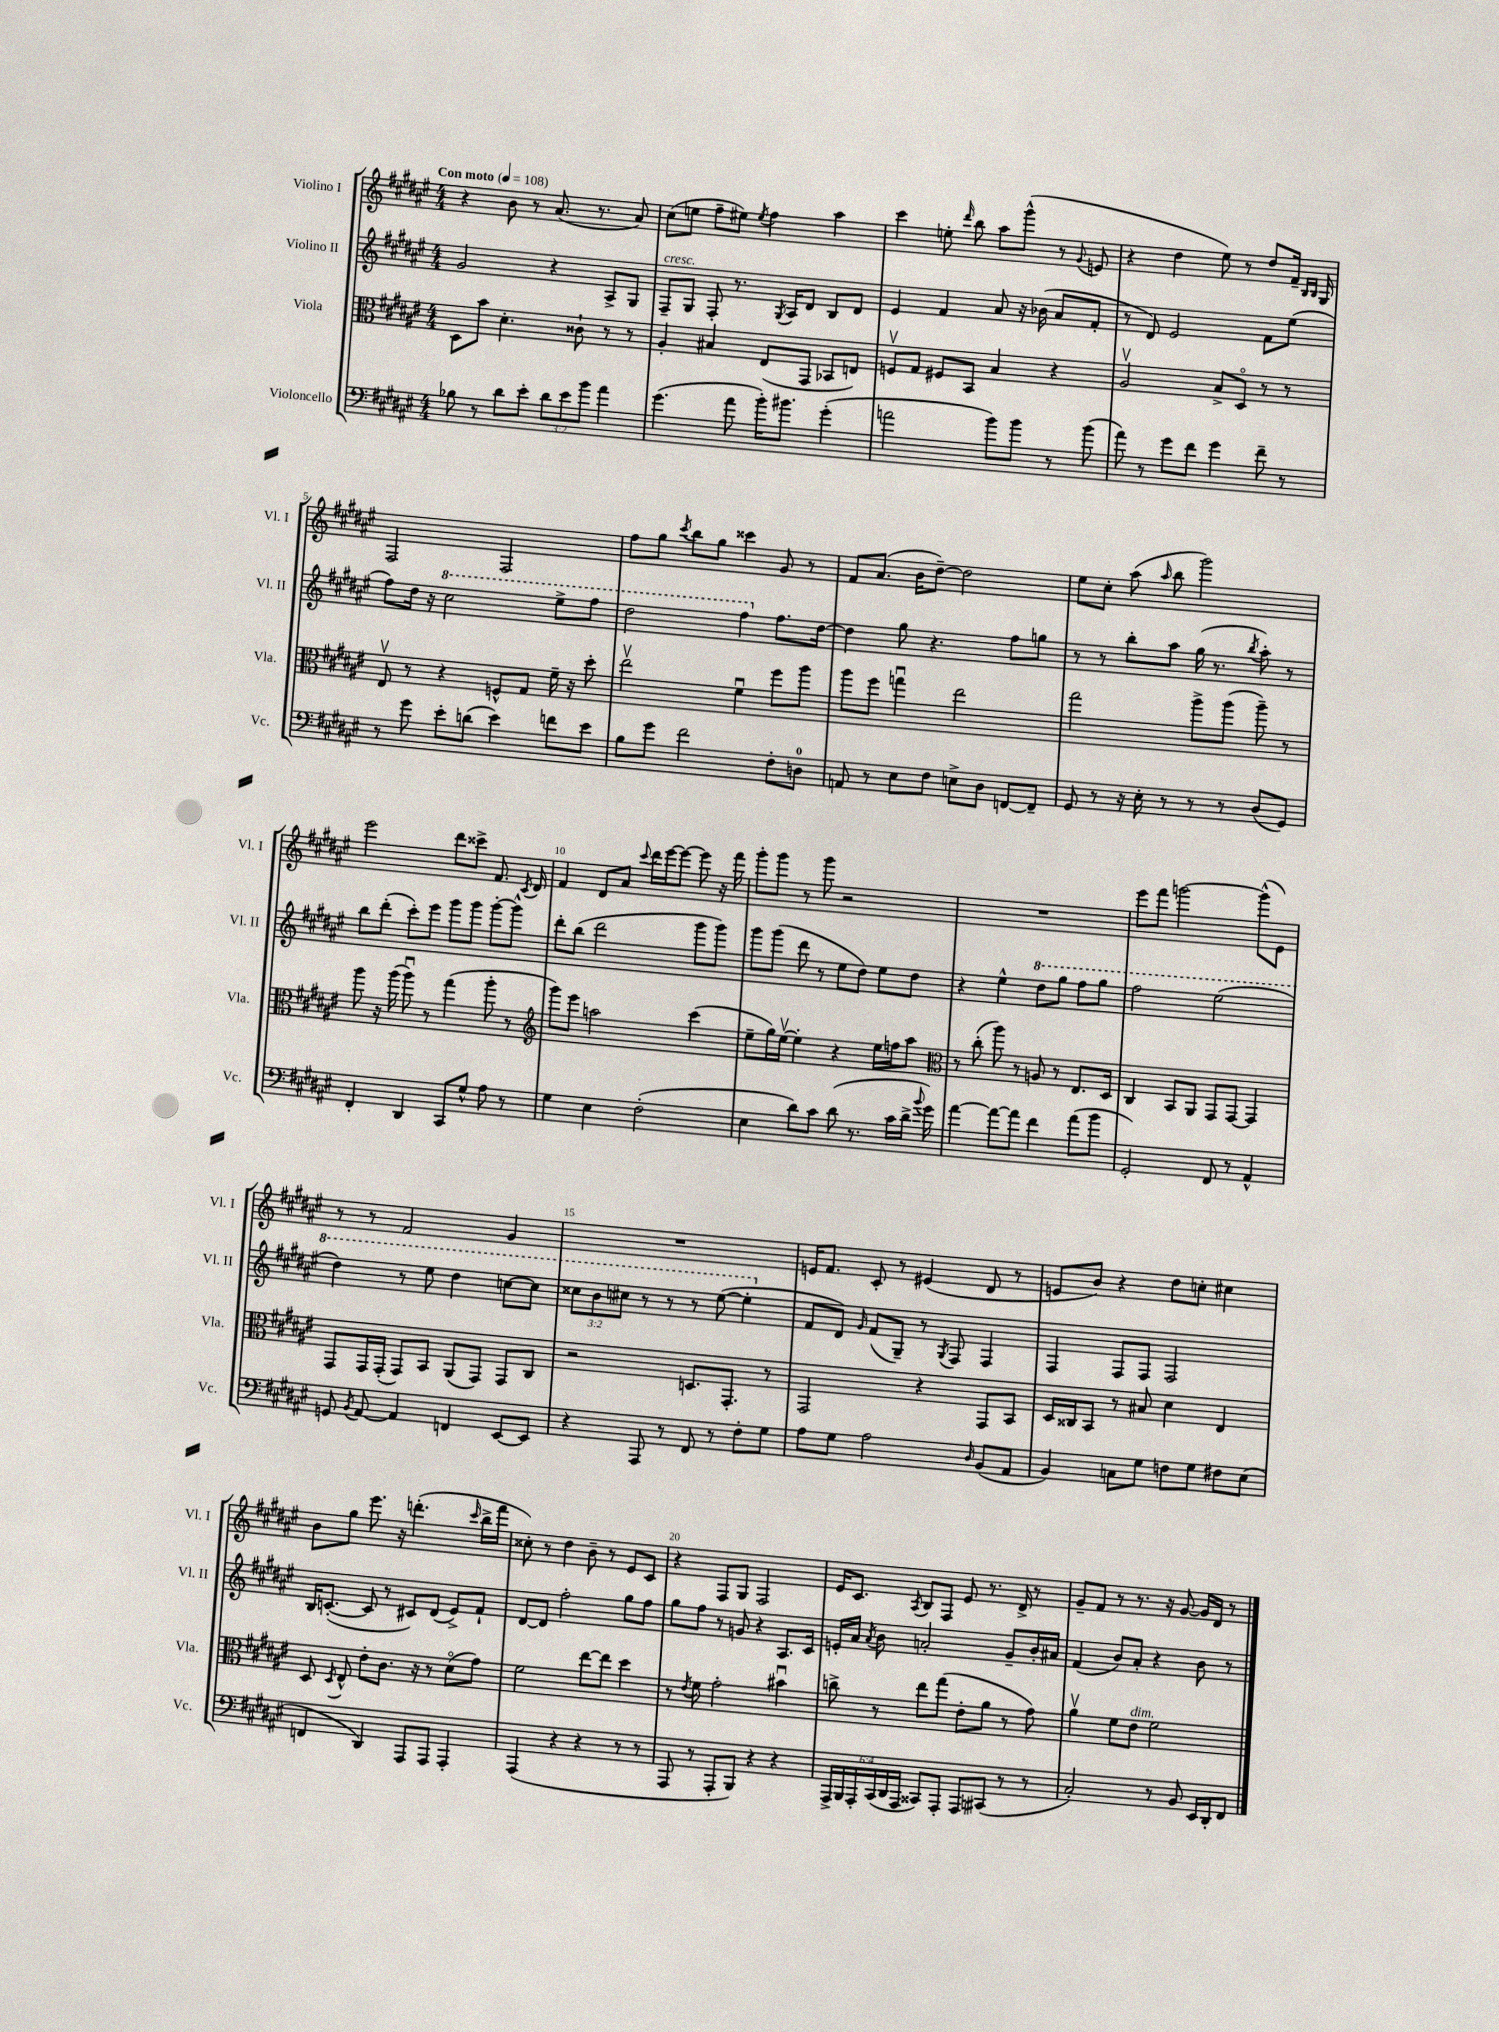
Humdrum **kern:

**kern	**kern	**kern	**kern
*staff4	*staff3	*staff2	*staff1
*clefF4	*clefC3	*clefG2	*clefG2
*k[f#c#g#d#a#e#]	*k[f#c#g#d#a#e#]	*k[f#c#g#d#a#e#]	*k[f#c#g#d#a#e#]
*M4/4	*M4/4	*M4/4	*M4/4
*MM108	*MM108	*MM108	*MM108
8B-\	8D#\L	2g#/	4r
8r	8b\J	.	.
8d#\L	4.d#'\	.	8b\
8e#'\J	.	.	8r
12d#\L	.	4r	(8.a#/
12e#\	.	.	.
.	8c##`\	.	.
12b\J	.	.	.
.	.	.	8.r
4a#\	8r	8A#^/L	.
.	8r	8G#/J	8a#/)
=	=	=	=
(4.g#\	4A#'/	8F#~/L	(8cc#\L
.	.	8G#/J	8ee\J
.	4B#/	8F#'/	8ff#~\L
8a#\	.	8.r	8ee#\J)
.	.	.	8qee#/
16b'\LK)	(8E#/L	.	4ff#\
.	.	8qG#/	.
8.b#\J	.	16A#/LK	.
.	8GG#/J	8d#/J	.
(4g#'\	8BB-/L	8B/L	4aa#\
.	8E/J)	8d#/J	.
=	=	=	=
2a\	8Fv/L	4e#/	4ccc#\
.	8G#/J	.	.
.	8F#/L	4f#/	8ee'\
.	.	.	16qqddd#/
.	8BB/J	.	8bb\
8b\L)	4B/	8a#/	8aa#\L
8b\J	.	16r	(8ggg#^^\J
.	.	(16b-\	.
8r	4r	8a#/L	8r
.	.	.	8qqg#/
(8b\	.	8f#'/J	8e/
=	=	=	=
8a#\)	2A#v/	8r	4r
8r	.	8d#/)	.
8g#\L	.	2e#/	4dd#\
8f#\J	.	.	.
4g#\	8B^/L	.	8ee#\)
.	8D#o/J	.	8r
8f#~\	8r	8f#\L	8dd#/L
8r	8r	(8ee#\J	16f#~/Jk
.	.	.	16qqB/LL
.	.	.	16qqB/JJ
.	.	.	16G#/
=	=	=	=
8r	8E#v/	8ff#\L)	2F#/
8g#\	8r	16dd#\Jk	.
.	.	16r	.
8e#'\L	4r	2ccc#\	.
(8d\J	.	.	.
4e#\)	8F^^/L	.	2F#/
.	8G#/J	.	.
8f\L	16f#~\	8eee#^\L	.
.	16r	.	.
8e#\J	8dd#'\	8fff#\J	.
=	=	=	=
8B\L	2ee#v\	2ddd#\	8ff#\L
8g#\J	.	.	8gg#\J
.	.	.	8qccc#/
2f#\	.	.	8bb\L
.	.	.	8gg#\J
.	4f#u\	4fff#\	4ccc##\
8F#'\L	8ff#\L	8.ff#\L	8g#/
8D\J	8aa#\J	.	8r
.	.	[16dd#\Jk	.
=	=	=	=
8AA/	8aa#\L	4dd#\]	8f#/L
8r	8ff#\J	.	(8.a#/J
8E#\L	4ggu\	8gg#\	.
.	.	.	16b\LK
8F#\J	.	4.r	[8dd#~\J)
8E^\L	2ee#\	.	2dd#\]
8D#\J	.	.	.
[8FF/L	.	8ff#\L	.
8FF~/]J	.	8gg\J	.
=	=	=	=
8GG#/	2gg#\	8r	8ee#\L
8r	.	8r	8cc#'\J
16r	.	8bb'\L	(8aa#\
16E#'\	.	.	.
.	.	.	16qqaa#/
8r	.	8aa#\J	8bb\
8r	8aa#^\L	(16gg#\	2ggg#\)
.	.	8.r	.
8r	(8aa#\J	.	.
.	.	8qbb/	.
(8D#/L	8aa#~\)	8aa#'\)	.
8GG#/J)	8r	8r	.
=	=	=	=
4FF#'/	8aa#\	8bb\L	2eee#\
.	16r	(8ddd#'\J	.
.	(16aa#\	.	.
4DD#/	8aa#u\)	8ccc#'\L)	.
.	8r	8eee#\J	.
8CC#/L	(4gg#\	8ggg#\L	8ddd#\L
8G#^^/J	.	8ggg#\J	8ccc##^\J
8A#\	8aa#'\	[8ggg#'\L	8.f#/
8r	8r	8ggg#^^\]J	.
.	.	.	8qc#/
.	.	.	16d#/
=	=	=	=
*	*clefG2	*	*
4G#\	8ggg#\L)	8ddd#'\L	4f#/
.	8eee#\J	(8bb\J	.
4E#\	2aa\	2ddd#\	8d#/L
.	.	.	8a#/J
.	.	.	8qqccc#/
(2F#'\	.	.	16ddd#\LL
.	.	.	[16eee#\J
.	.	.	8eee#\_J
.	(4ccc#\	8ggg#\L	8eee#\]
.	.	8ggg#\J)	16r
.	.	.	16fff#\
=	=	=	=
4E#\	8ee#~\L	8ggg#\L	8ggg#'\L
.	16gg#\L)	(8ggg#\J	8ggg#\J
.	[16ee#v\JJ	.	.
8d#\L)	4ee#'\]	8ddd#\	8r
8c#\J	.	8r	8ggg#\
(8d#\	4r	8ee#\L	2r
8.r	.	8dd#\J)	.
.	16ee#\LL	8ee#\L	.
16c#\LL	16ff\J	.	.
16d#^\JJ	8aa#\J	8dd#\J	.
8qqb/	.	.	.
16g#\)	.	.	.
=	=	=	=
*	*clefC3	*	*
[4a#\	8r	4r	1r
.	(8cc#'\	.	.
8a#\_L	8aa#\)	4ee#^^\	.
8a#\]J	8r	.	.
4f#\	8A/	8ddd#\L	.
.	8r	8ggg#\J	.
(8a#\L	8.E#/L	8fff#\L	.
8b\J	.	8ggg#\J	.
.	16D#/Jk	.	.
=	=	=	=
2GG#'/)	4C#/	2fff#\	8eee#\L
.	.	.	8fff#\J
.	8BB/L	.	[2ggg\
.	8AA#/J	.	.
8FF#/	8GG#/L	(2eee#\	.
8r	[8GG#/J	.	.
4AA#^^/	4GG#/]	.	(8ggg^^\]L
.	.	.	8e#\J)
=	=	=	=
8GG/	8GG#/L	4ddd#\)	8r
8qBB/	.	.	.
[8AA#/	16GG#/L	.	8r
.	(16GG#'/JJ	.	.
4AA#/]	8GG#/L)	8r	2f#/
.	8BB/J	8eee#\	.
4FF/	(8AA#/L	4ddd#\	.
.	8GG#/J)	.	.
[8EE#/L	8GG#/L	[8ccc\L	4g#/
8EE#/]J	8C#/J	8ccc\]J	.
=	=	=	=
4r	2r	12ccc##\L	1r
.	.	12bb\	.
.	.	12ccc#\J	.
8AAA#/	.	8r	.
8r	.	8r	.
8FF#/	8.D/L	8r	.
8r	.	([8eee#\	.
.	8.GG#'/J	.	.
8F#'\L	.	4eee#'\]	.
8G#\J	8r	.	.
=	=	=	=
8A#\L	2GG#/	8f#/L	16e/LK
.	.	.	8.f#/J
8G#\J	.	8d#/J)	.
.	.	16qqg#/	.
2A#\	.	(8f#/L	8c#'/
.	.	8G#~/J)	8r
.	4r	8r	(4e#/
.	.	8qG#/	.
.	.	8F#/	.
16qqD#/	.	.	.
(8BB/L	8GG#/L	4F#/	8d#/
8AA#/J	8BB/J	.	8r
=	=	=	=
4BB/)	16D#/LL	4F#/	8e/L
.	16C##/J	.	.
.	8BB/J	.	8b/J)
8C\L	8r	8F#/L	4r
8G#\J	8B#/	8F#/J	.
8F\L	4d#\	2F#/	8dd#\L
8G#\J	.	.	8cc'\J
8F#\L	4E#/	.	4cc#\
(8E#\J	.	.	.
=	=	=	=
4FF/	8D#/	16B/LK	8b\L
.	.	([8.c'/J	.
.	8qD#/	.	.
.	8E#^^/	.	8gg#\J
4DD#/)	8e#'\L	8c/]	8.eee#\
.	8.c#\J	8r	.
.	.	.	16r
8AAA#/L	.	8c#/L)	(4.ddd'\
.	16r	.	.
8AAA#/J	8r	(8d#/J	.
4AAA#'/	(8d#o\L	8e#^/L)	.
.	.	.	16qqccc#/
.	8g#\J)	8f#`/J	16bb^\LL
.	.	.	16fff#\JJ
=	=	=	=
(4AAA#/	2f#\	[8d#/L	8cc##'\)
.	.	8d#/]J	8r
4r	.	2ff#'\	4dd#\
4r	[8ee#\L	.	8b~\
.	8ee#\]J	.	8r
8r	4dd#\	8gg#\L	8e#/L
8r	.	8ff#\J	8c#/J
=	=	=	=
8AAA#/	8r	8gg#\L	4r
.	8qe#/	.	.
8r	8f#\	8ff#\J	.
8AAA#'/L	2g#'\	8r	8F#/L
8BBB/J)	.	8g/	8G#/J
4r	.	4r	2F#/
4r	4b#u\	8.A#/L	.
.	.	16c#/Jk	.
=	=	=	=
24AAA#^/LL	8cc^\	16e'/LL	16e#/LK
24BBB/	.	.	.
.	.	16a#/JJ	8.c#/J
24AAA#'/	.	.	.
.	.	8qa#/	.
(24CC#/	8r	8b\	.
24DD#/	.	.	.
24AAA#/JJ	.	.	.
.	.	.	8qA#/
8CC##/L)	8ee#\L	2a'/	8B/L
8AAA#'/J	(8gg#\J	.	8F#/J
8AAA#/L	8e#'\L	.	8e#/
(8CC#/J	8a#\J	.	8.r
8r	8r	8g#~/L	.
.	.	.	16d#^/
8r	8g#\)	16b'/L	8r
.	.	16a#/JJ	.
=	=	=	=
2C#'/)	4a#v\	(4f#/	8g#~/L
.	.	.	8f#/J
.	8f#\L	8b/L)	8r
.	8e#\J	8a#'/J	8.r
8r	2f#\	4r	.
.	.	.	16r
8BB/	.	.	[8g#/
16EE#/LL	.	8b\	16g#/]LL
16DD#'/J	.	.	16d#/JJ
8FF#/J	.	8r	8r
==	==	==	==
*-	*-	*-	*-
